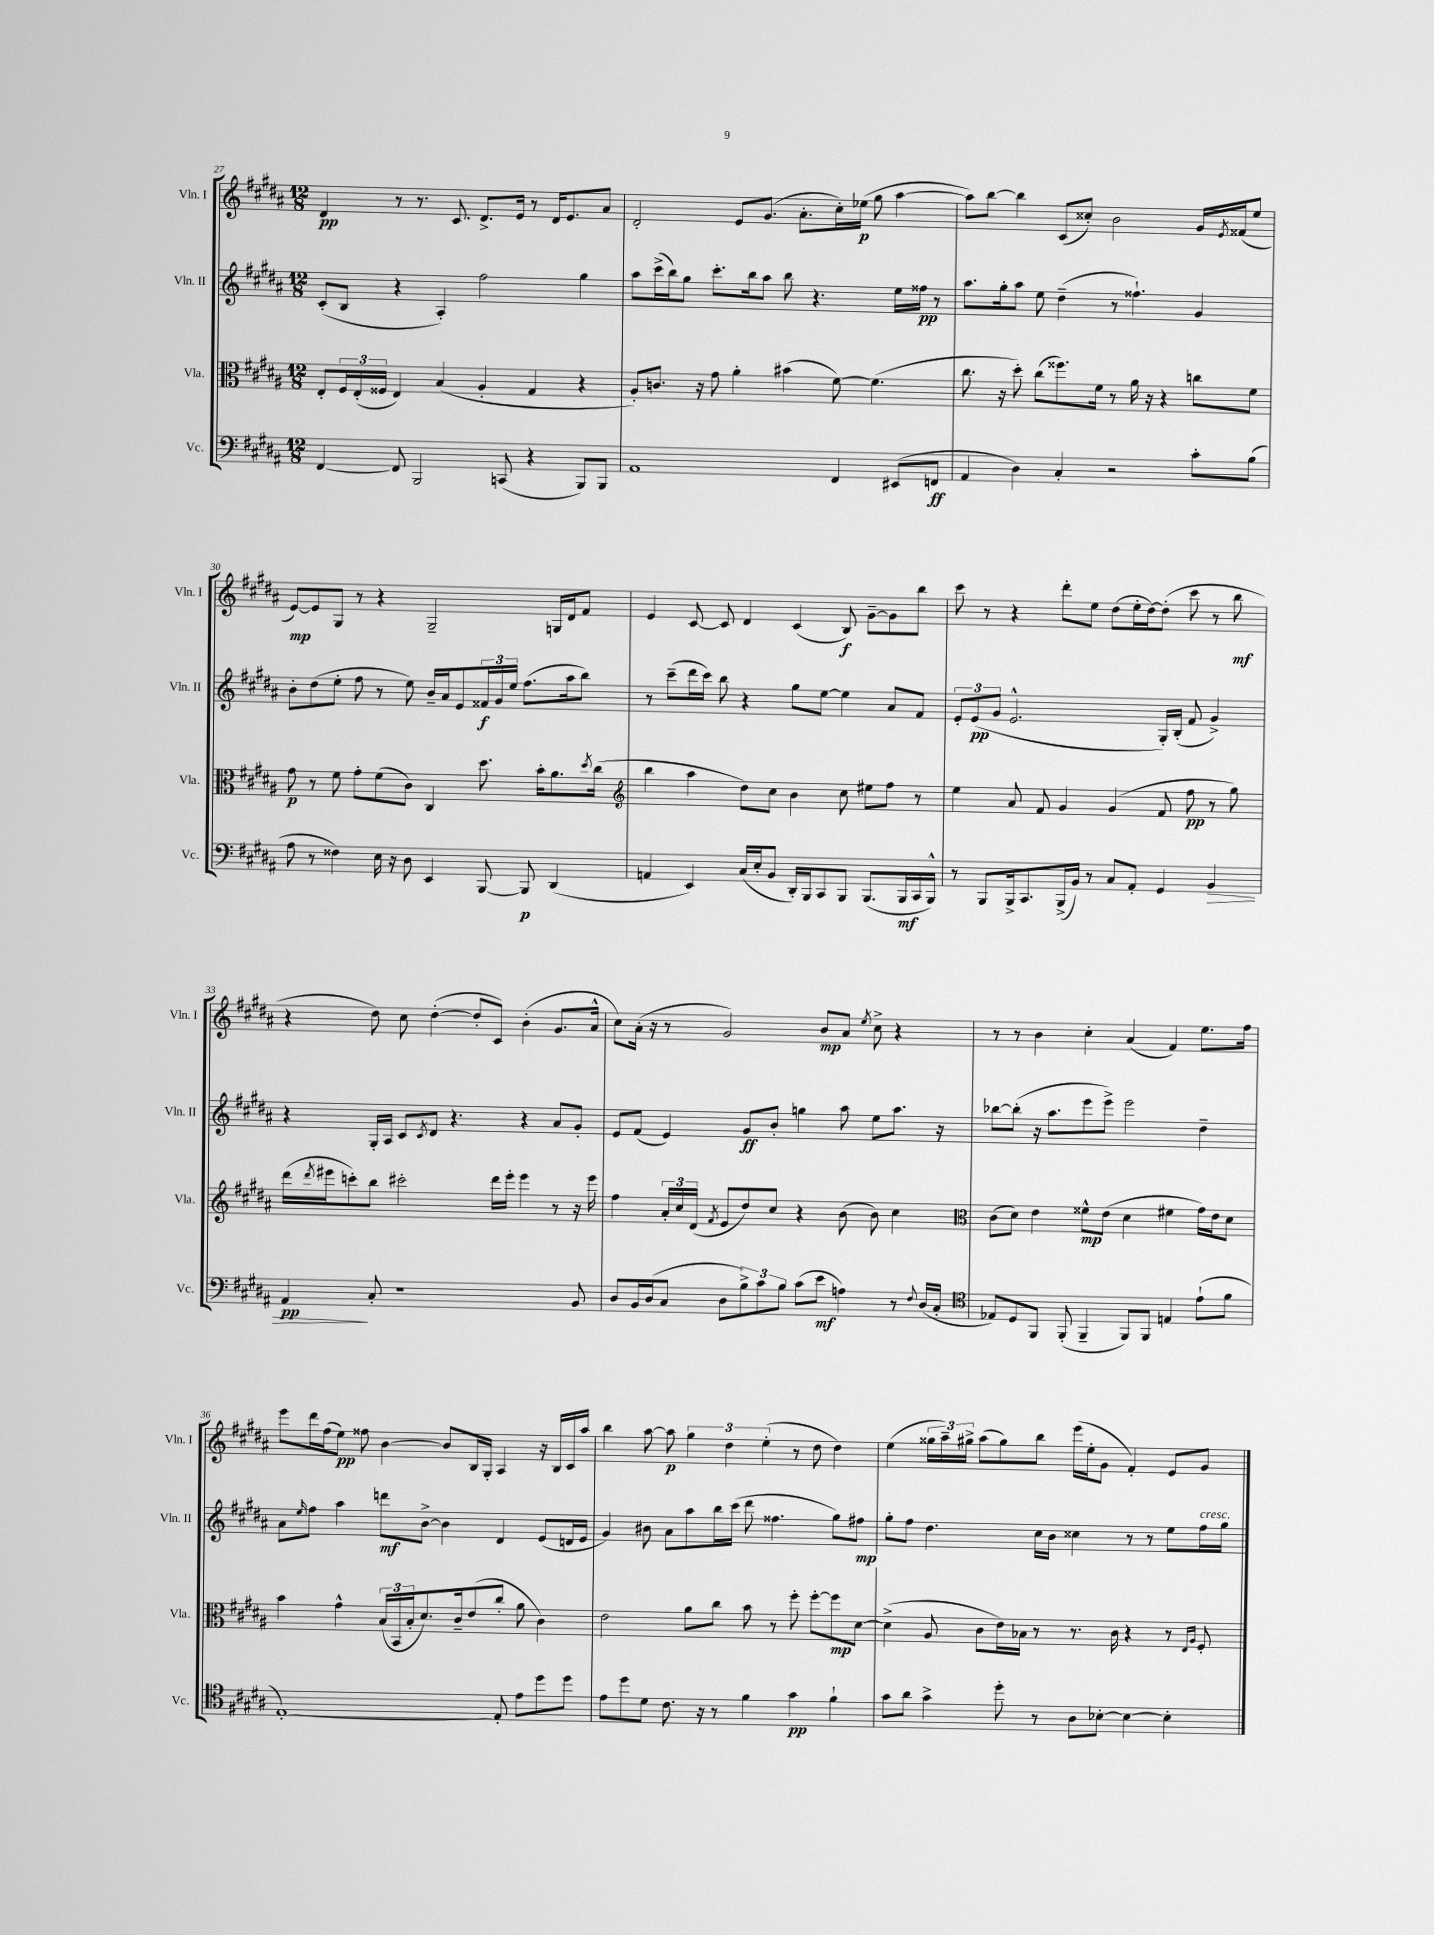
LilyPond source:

<<
\new StaffGroup <<
\new Staff = "s0" \with { instrumentName = "Vln. I" shortInstrumentName = "Vln. I" } {
    \clef treble \key b \major \numericTimeSignature \time 12/8
    dis'4\pp r8 r8. cis'8. dis'8.-> e'16 r8 dis'16 e'8. ais'8 |
    dis'2-. e'8 gis'8.( ais'8.-. cis''16-.) ees''16\p( gis''8 ais''4~ |
    ais''8) b''8~ b''4 cis'8( cisis''8-.) b'2 gis'16 \acciaccatura { e'8 } fisis'16( e''8 |
    e'8~\mp) e'8 gis8 r8 r4 gis2-- g16 dis'16 fis'8 |
    e'4 cis'8~ cis'8 dis'4 cis'4( b8\f) gis'8~-- gis'8 b''8 |
    cis'''8 r8 r4 dis'''8-. e''8 dis''8( e''16-. dis''16~) dis''8-.( cis'''8 r8 b''8\mf |
    r4 dis''8) cis''8 dis''4~-.( dis''8-. cis'8) b'4-.( gis'8. ais'16-^ |
    cis''8) ais'16-.( r16 r8 gis'2) b'8\mp ais'8 \acciaccatura { e''8 } cis''8-> r4 |
    r8 r8 b'4 cis''4-. ais'4( fis'4) e''8. fis''16 |
    e'''8 dis'''16 fis''16( e''8\pp) fisis''8 b'4~ b'8 b16 gis16-. ais4 r16 b16 cis'16 ais''16 |
    b''4 ais''8~ ais''8\p \tuplet 3/2 { gis''4 dis''4 e''4-.( } r8 dis''8 dis''4) |
    e''4( \tuplet 3/2 { gisis''16 ais''16--) gis''16-> } ais''8( gis''8) b''8 e'''16( e''16-. gis'8 fis'4-.) e'8 gis'8 \bar "|." |
}
\new Staff = "s1" \with { instrumentName = "Vln. II" shortInstrumentName = "Vln. II" } {
    \clef treble \key b \major \numericTimeSignature \time 12/8
    cis'8-.( b8 r4 ais4-.) fis''2 gis''4 |
    ais''8 cis'''16->( b''16) gis''8 cis'''8.-. b''16 ais''8 b''8 r4. e''16 fisis''16\pp r8 |
    ais''8. gis''16-. ais''8 e''8 dis''4--( r8 fisis''4.-!) gis'4 |
    b'8-. dis''8( e''8-. fis''8 r8 e''8) b'16-- ais'16 e'8 \tuplet 3/2 { fisis'16\f gis'16 e''16 } fis''8.( ais''16 b''8) |
    r8 cis'''8--( dis'''16 cis'''16) b''8 r4 gis''8 e''8~ e''4 ais'8 fis'8 |
    \tuplet 3/2 { e'8-. e'8\pp( gis'8 } e'2.-^ gis16-.) b16-.( fis'8 gis'4->) |
    r4 gis16-. ais16 cis'8 \acciaccatura { cis'8 } dis'8 r4. r4 ais'8 gis'8-. |
    e'8 fis'8( e'4) gis'8\ff b'8-. g''4 ais''8 e''8 ais''8. r16 |
    bes''8~ bes''8-.( r16 ais''8. e'''8 e'''8->) e'''2 dis''4-- |
    ais'8 \grace { e''16 } fis''8 ais''4 d'''8\mf b'8~-> b'4 dis'4 e'8( d'16 e'16 |
    gis'4) bis'8 ais'8 ais''8 b''16 cis'''16( dis'''8 fisis''4. gis''8) fis''8\mp |
    gis''8-. fis''8 dis''4. cis''16 b'16 cisis''4 r8 r8 e''8 fis''16^\markup { \italic "cresc." } gis''16 \bar "|." |
}
\new Staff = "s2" \with { instrumentName = "Vla." shortInstrumentName = "Vla." } {
    \clef alto \key b \major \numericTimeSignature \time 12/8
    e8-. \tuplet 3/2 { fis16 e16-.( fisis16 } e4) b4( ais4-. gis4 r4 |
    ais8-.) c'8. r16 gis'8 ais'4-. bis'4( fis'8~) fis'4.( |
    cis''8. r16 dis''8-.) cis''8( fisis''8.) fis'16 r8 ais'16 r16 r4 c''8 fis'8 |
    gis'8\p r8 fis'8 gis'8-. fis'8( cis'8) cis4 dis''8. b'16-. ais'8. \acciaccatura { dis''8 } cis''16( |
    \clef treble b''4 ais''4 dis''8) cis''8 b'4 cis''8 eis''8 fis''8 r8 |
    e''4 ais'8 fis'8 gis'4 gis'4( fis'8 fis''8\pp r8 gis''8) |
    dis'''16( \acciaccatura { dis'''8 } eis'''16 c'''8-.) b''8 cis'''2-. dis'''16 eis'''16-. eis'''4 r8 r16 eis'''16 |
    fis''4 \tuplet 3/2 { ais'16-. cis''16 dis'16( } \acciaccatura { fis'8 } e'8 dis''8) cis''8 r4 b'8( b'8) cis''4 |
    \clef alto cis'8( dis'8) e'4 fisis'8-^\mp e'8( dis'4 fis'4 gis'16) e'16 dis'8 |
    b'4 gis'4-^ \tuplet 3/2 { b16( b,16 b16-. } dis'8.) cis'16-- e'8( cis''8-. ais'8 cis'4) |
    e'2 ais'8 cis''8 b'8 r8 fis''8-. fis''8~-. fis''8\mp dis'8~ |
    dis'4->( ais8 cis'8 e'16) bes16 r8 r8. cis'16 r4 r8 \grace { e16 ais16 } fis8-. \bar "|." |
}
\new Staff = "s3" \with { instrumentName = "Vc." shortInstrumentName = "Vc." } {
    \clef bass \key b \major \numericTimeSignature \time 12/8
    fis,4~ fis,8 b,,2 c,8( r4 b,,8) b,,8 |
    ais,1 fis,4 eis,8( f,8\ff |
    ais,4 dis4) cis4-. r2 cis'8-. b8( |
    ais8 r8 fisis4) e16 r16 dis8 e,4 b,,8~ b,,8\p dis,4( |
    a,4 e,4) cis16( e16-. b,8 dis,16-.) b,,16 cis,8 b,,8 b,,8.( b,,16\mf cis,16 b,,16-^) |
    r8 b,,8 b,,16-> cis,8. b,,16->( b,16) r8 cis8 ais,8-. gis,4 b,4\> |
    ais,4\pp\! cis8-. r1 b,8 |
    dis8 b,16 dis16( cis8 dis8 \tuplet 3/2 { b8->) cis'8 b8 } cis'8( e'8\mf a4) r8 \appoggiatura { fis8 } dis16( cis16-. |
    \clef tenor ees8) dis8 fis,8 fis,8-.( fis,4-- fis,8) fis,8 e4 e'8-!( fis'8 |
    e1~-.) e8-. e'8 dis''8 dis''8 |
    e'8 dis''8 dis'8 cis'8. r16 r8 fis'4 gis'4\pp fis'4-! |
    gis'8 ais'8 gis'4-> dis''8-. r8 ais8 bes8~-. bes4~ bes4-. \bar "|." |
}
>>
>>
\layout { \context { \Score currentBarNumber = #27 } }
